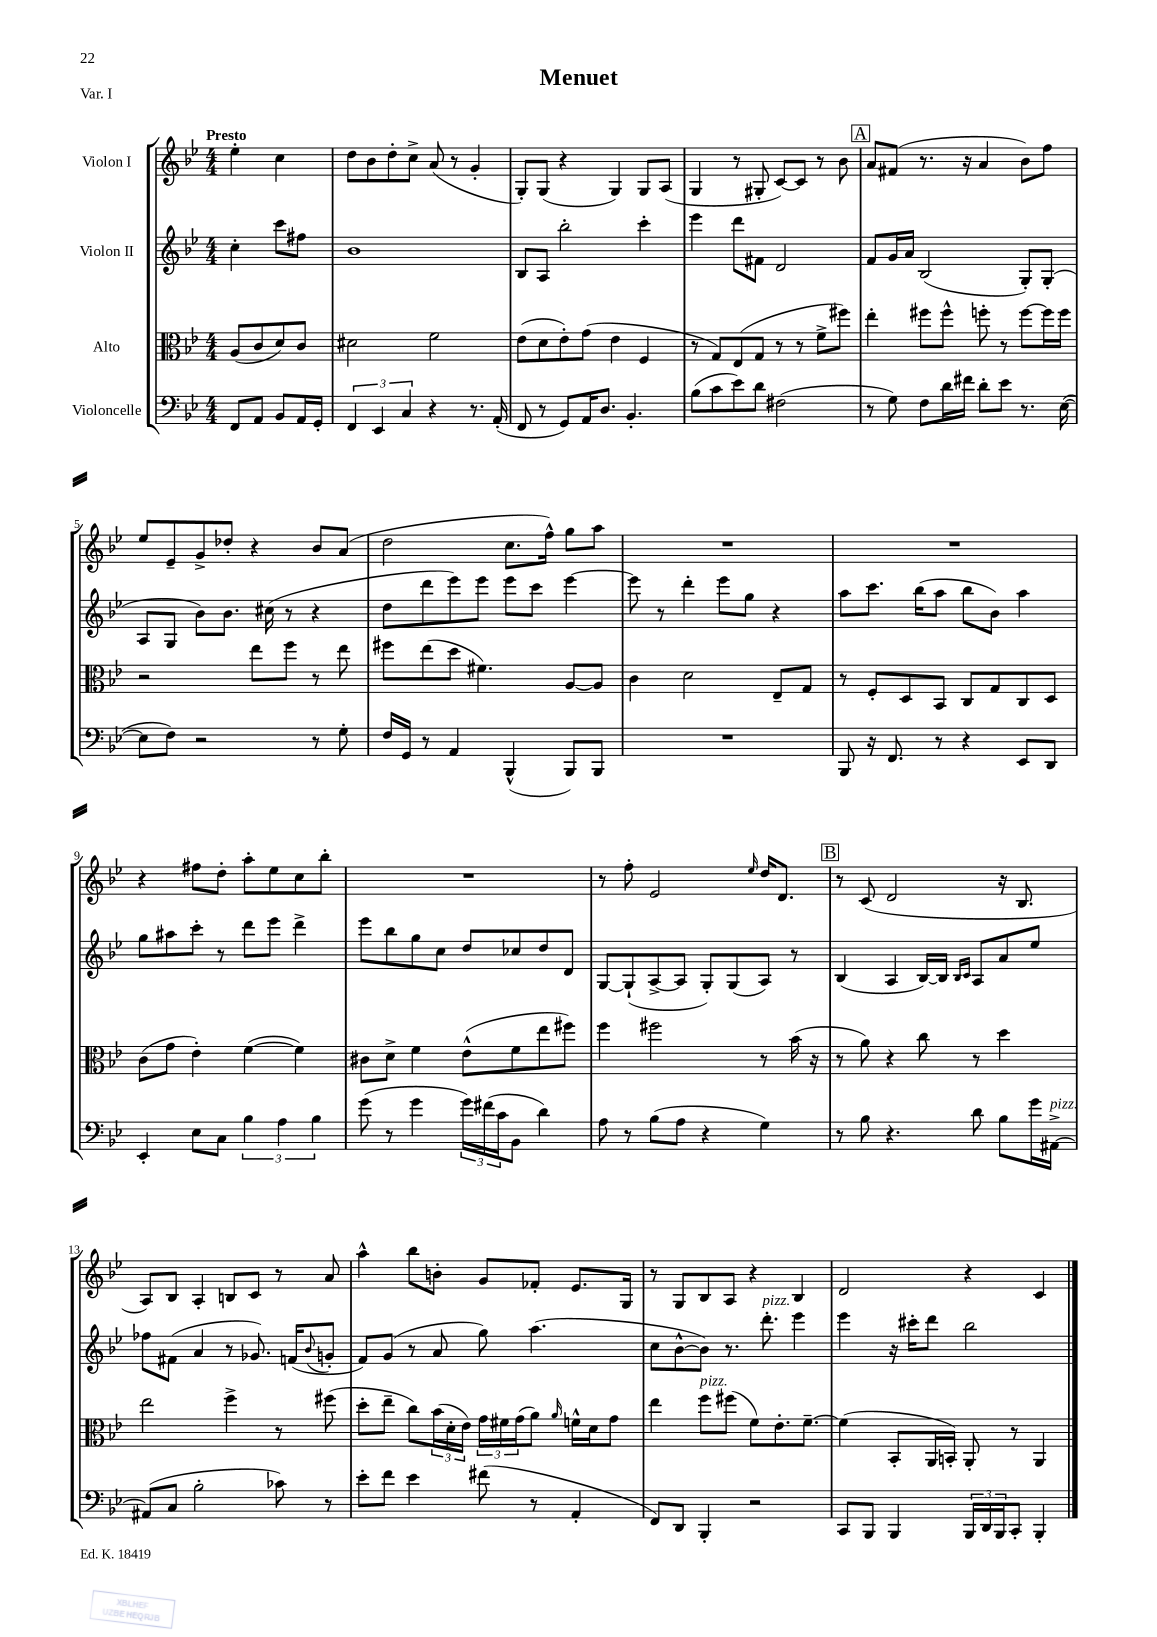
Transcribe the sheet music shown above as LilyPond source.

\header { title = "Menuet" piece = "Var. I" }
<<
\new StaffGroup <<
\new Staff = "s0" \with { instrumentName = "Violon I" } {
    \clef treble \key bes \major \numericTimeSignature \time 4/4 \partial 2 \tempo "Presto"
    ees''4-. c''4 |
    d''8 bes'8 d''8-. c''8-> a'8( r8 g'4-. |
    g8-.) g8( r4 g4) g8 a8( |
    g4 r8 gis8-. c'8~) c'8 r8 bes'8 |
    \mark \markup { \box "A" } a'8 fis'8( r8. r16 a'4 bes'8) f''8 |
    ees''8 ees'8-- g'8-> des''8-. r4 bes'8 a'8( |
    d''2 c''8. f''16-^) g''8 a''8 |
    R1 |
    R1 |
    r4 fis''8 d''8-. a''8-. ees''8 c''8 bes''8-. |
    R1 |
    r8 f''8-. ees'2 \grace { ees''16 } d''16 d'8. |
    \mark \markup { \box "B" } r8 c'8( d'2 r16 bes8. |
    a8) bes8 a4-. b8 c'8 r8 a'8 |
    a''4-^ bes''8 b'8-. g'8 fes'8-. ees'8. g16 |
    r8 g8 bes8 a8 r4 bes4 |
    d'2 r4 c'4 \bar "|." |
}
\new Staff = "s1" \with { instrumentName = "Violon II" } {
    \clef treble \key bes \major \numericTimeSignature \time 4/4 \partial 2
    c''4-. c'''8 fis''8 |
    bes'1 |
    bes8 a8 bes''2-. c'''4-. |
    ees'''4 d'''8 fis'8 d'2 |
    \mark \markup { \box "A" } f'8 g'16 a'16 bes2( g8-.) g8-.( |
    a8 g8 bes'8) bes'8. cis''16( r8 r4 |
    d''8 d'''8 ees'''8) ees'''8 ees'''8 c'''8 ees'''4~ |
    ees'''8 r8 d'''4-. ees'''8 g''8 r4 |
    a''8 c'''8. bes''16( a''8 bes''8 bes'8) a''4 |
    g''8 ais''8 c'''8-. r8 d'''8 ees'''8 d'''4-> |
    ees'''8 bes''8 g''8 c''8 d''8 ces''8 d''8 d'8 |
    g8~ g8-!( a8~-> a8 g8-.) g8( a8) r8 |
    \mark \markup { \box "B" } bes4( a4 bes16~) bes16 \grace { bes16 c'16 } a8 a'8 ees''8 |
    fes''8 fis'8( a'4 r8 ges'8.) f'16( \appoggiatura { bes'8 } g'8-. |
    f'8) g'8( r8 a'8 g''8) a''4.( |
    c''8 bes'8~-^ bes'8) r8. d'''8.-.^\markup { \italic "pizz." } ees'''4 |
    ees'''4 r16 cis'''16-. d'''8 bes''2 \bar "|." |
}
\new Staff = "s2" \with { instrumentName = "Alto" } {
    \clef alto \key bes \major \numericTimeSignature \time 4/4 \partial 2
    a8( c'8 d'8) c'8 |
    dis'2 f'2 |
    ees'8( d'8 ees'8-.) g'8( ees'4 f4 |
    r8 g8) ees8( g8 r8 r8 f'8-> fis''8) |
    \mark \markup { \box "A" } ees''4-. fis''8 fis''8-^ f''8-. r8 f''8~ f''16 f''16 |
    r2 ees''8 f''8 r8 ees''8 |
    fis''8 ees''8( d''8 fis'4.) a8~ a8 |
    c'4 d'2 ees8-- g8 |
    r8 f8-. d8 bes,8 c8 g8 c8 d8 |
    c'8( g'8 ees'4-.) f'4~( f'4) |
    cis'8 d'8-> f'4 ees'8-^( f'8 ees''8 fis''8) |
    f''4 fis''2 r8 bes'16( r16 |
    \mark \markup { \box "B" } r8 a'8) r4 c''8 r8 d''4 |
    ees''2 f''4-> r8 fis''8( |
    d''8-. ees''8-- c''8) \tuplet 3/2 { bes'16( d'16-. ees'16) } \tuplet 3/2 { g'16 fis'16 g'16( } a'8) \grace { a'16 } f'16-^ d'16 g'8 |
    ees''4 f''8^\markup { \italic "pizz." } fis''8( f'8) ees'8.-. f'8.~-- |
    f'4( bes,8-. a,16 b,16-.) a,8-. r8 a,4 \bar "|." |
}
\new Staff = "s3" \with { instrumentName = "Violoncelle" } {
    \clef bass \key bes \major \numericTimeSignature \time 4/4 \partial 2
    f,8 a,8 bes,8 a,16 g,16-. |
    \tuplet 3/2 { f,4 ees,4 c4 } r4 r8. a,16-.( |
    f,8 r8 g,8) a,16 d8. bes,4.-. |
    bes8( c'8 ees'8) d'8 fis2( |
    \mark \markup { \box "A" } r8 g8) f8 d'16 fis'16 d'8-. ees'8 r8. ees16~( |
    ees8 f8) r2 r8 g8-. |
    f16 g,16 r8 a,4 bes,,4-^( bes,,8) bes,,8 |
    R1 |
    bes,,8 r16 f,8. r8 r4 ees,8 d,8 |
    ees,4-. ees8 c8 \tuplet 3/2 { bes4 a4 bes4 } |
    g'8( r8 g'4 \tuplet 3/2 { g'16) fis'16( c'16 } bes,8 d'4) |
    a8 r8 bes8( a8 r4 g4) |
    \mark \markup { \box "B" } r8 bes8 r4. d'8 bes8 g'16 ais,16~->^\markup { \italic "pizz." } |
    ais,8( c8 bes2-. ces'8) r8 |
    ees'8-. f'8 ees'4 fis'8( r8 a,4-. |
    f,8) d,8 bes,,4-. r2 |
    c,8 bes,,8 bes,,4 \tuplet 3/2 { bes,,16 d,16 bes,,16 } c,8-. bes,,4-. \bar "|." |
}
>>
>>
